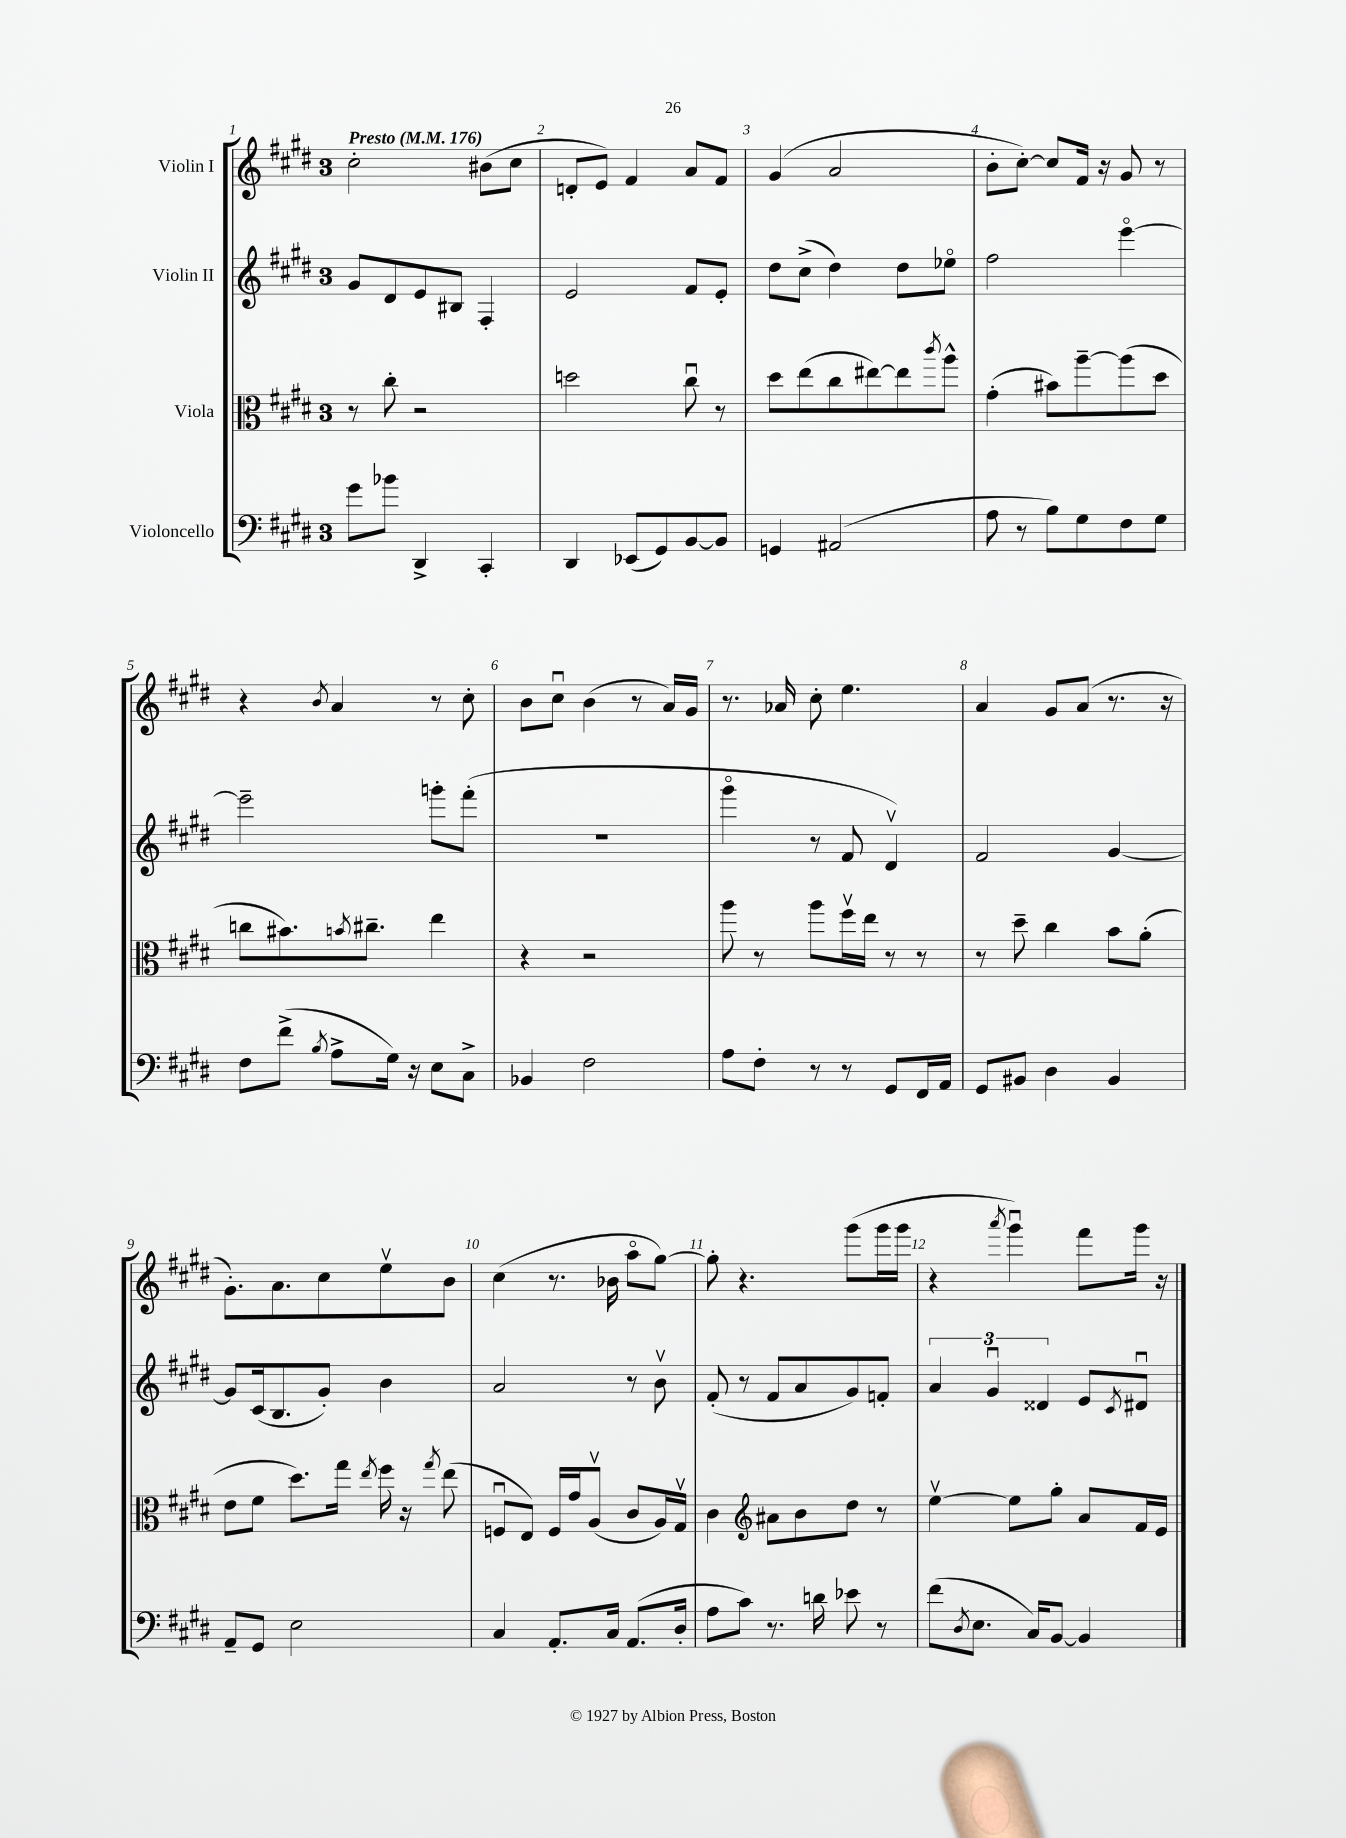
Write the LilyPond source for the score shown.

<<
\new StaffGroup <<
\new Staff = "s0" \with { instrumentName = "Violin I" } {
    \clef treble \key e \major \once \override Staff.TimeSignature.style = #'single-digit \time 3/4 \tempo "Presto" 4 = 176
    cis''2-. bis'8( cis''8 |
    d'8-. e'8) fis'4 a'8 fis'8 |
    gis'4( a'2 |
    b'8-. cis''8~-.) cis''8 fis'16 r16 gis'8 r8 |
    r4 \acciaccatura { b'8 } a'4 r8 cis''8-. |
    b'8 cis''8\downbow b'4( r8 a'16) gis'16 |
    r8. aes'16 cis''8-. e''4. |
    a'4 gis'8 a'8( r8. r16 |
    gis'8.-.) a'8. cis''8 e''8\upbow b'8 |
    cis''4( r8. bes'16 a''8\flageolet gis''8~) |
    gis''8-. r4. gis'''8( gis'''16 gis'''16 |
    r4 \acciaccatura { a'''8 } gis'''4\downbow) fis'''8 gis'''16 r16 \bar "|." |
}
\new Staff = "s1" \with { instrumentName = "Violin II" } {
    \clef treble \key e \major \once \override Staff.TimeSignature.style = #'single-digit \time 3/4
    gis'8 dis'8 e'8 bis8 fis4-. |
    e'2 fis'8 e'8-. |
    dis''8 cis''8->( dis''4) dis''8 ees''8\flageolet |
    fis''2 e'''4~\flageolet |
    e'''2-- g'''8-. fis'''8-.( |
    R2. |
    gis'''4\flageolet r8 fis'8 dis'4\upbow) |
    fis'2 gis'4~ |
    gis'8 cis'16( b8. gis'8-.) b'4 |
    a'2 r8 b'8\upbow |
    fis'8-.( r8 fis'8 a'8 gis'8) f'8-. |
    \tuplet 3/2 { a'4 gis'4\downbow disis'4 } e'8 \acciaccatura { cis'8 } dis'8\downbow \bar "|." |
}
\new Staff = "s2" \with { instrumentName = "Viola" } {
    \clef alto \key e \major \once \override Staff.TimeSignature.style = #'single-digit \time 3/4
    r8 cis''8-. r2 |
    d''2 cis''8\downbow r8 |
    dis''8 e''8( cis''8 eis''8~) eis''8 \acciaccatura { cis'''8 } a''8-^ |
    gis'4-.( bis'8) a''8~-- a''8( dis''8 |
    c''8 bis'8.) \acciaccatura { b'8 } cis''8.-- e''4 |
    r4 r2 |
    a''8 r8 a''8 fis''16\upbow e''16 r8 r8 |
    r8 dis''8-- cis''4 b'8 a'8-.( |
    e'8 fis'8 dis''8.) gis''16 \acciaccatura { e''8 } fis''16 r16 \acciaccatura { gis''8 } e''8( |
    f8\downbow e8) f16 gis'16 a8\upbow( cis'8 a16) gis16\upbow |
    cis'4 \clef treble ais'8 b'8 dis''8 r8 |
    e''4~\upbow e''8 gis''8-. a'8 fis'16 e'16 \bar "|." |
}
\new Staff = "s3" \with { instrumentName = "Violoncello" } {
    \clef bass \key e \major \once \override Staff.TimeSignature.style = #'single-digit \time 3/4
    gis'8 bes'8 dis,4-> cis,4-. |
    dis,4 ees,8( gis,8) b,8~ b,8 |
    g,4 ais,2( |
    a8 r8 b8) gis8 fis8 gis8 |
    fis8 fis'8->( \acciaccatura { b8 } a8-> gis16) r16 e8 cis8-> |
    bes,4 fis2 |
    a8 fis8-. r8 r8 gis,8 fis,16 a,16 |
    gis,8 bis,8 dis4 bis,4 |
    a,8-- gis,8 e2 |
    cis4 a,8.-. cis16 a,8.( dis16-. |
    a8 cis'8) r8. d'16 ees'8 r8 |
    fis'8( \acciaccatura { dis8 } e8. cis16) b,8~ b,4 \bar "|." |
}
>>
>>
\layout { \context { \Score \override BarNumber.break-visibility = ##(#f #t #t) barNumberVisibility = #all-bar-numbers-visible } }
